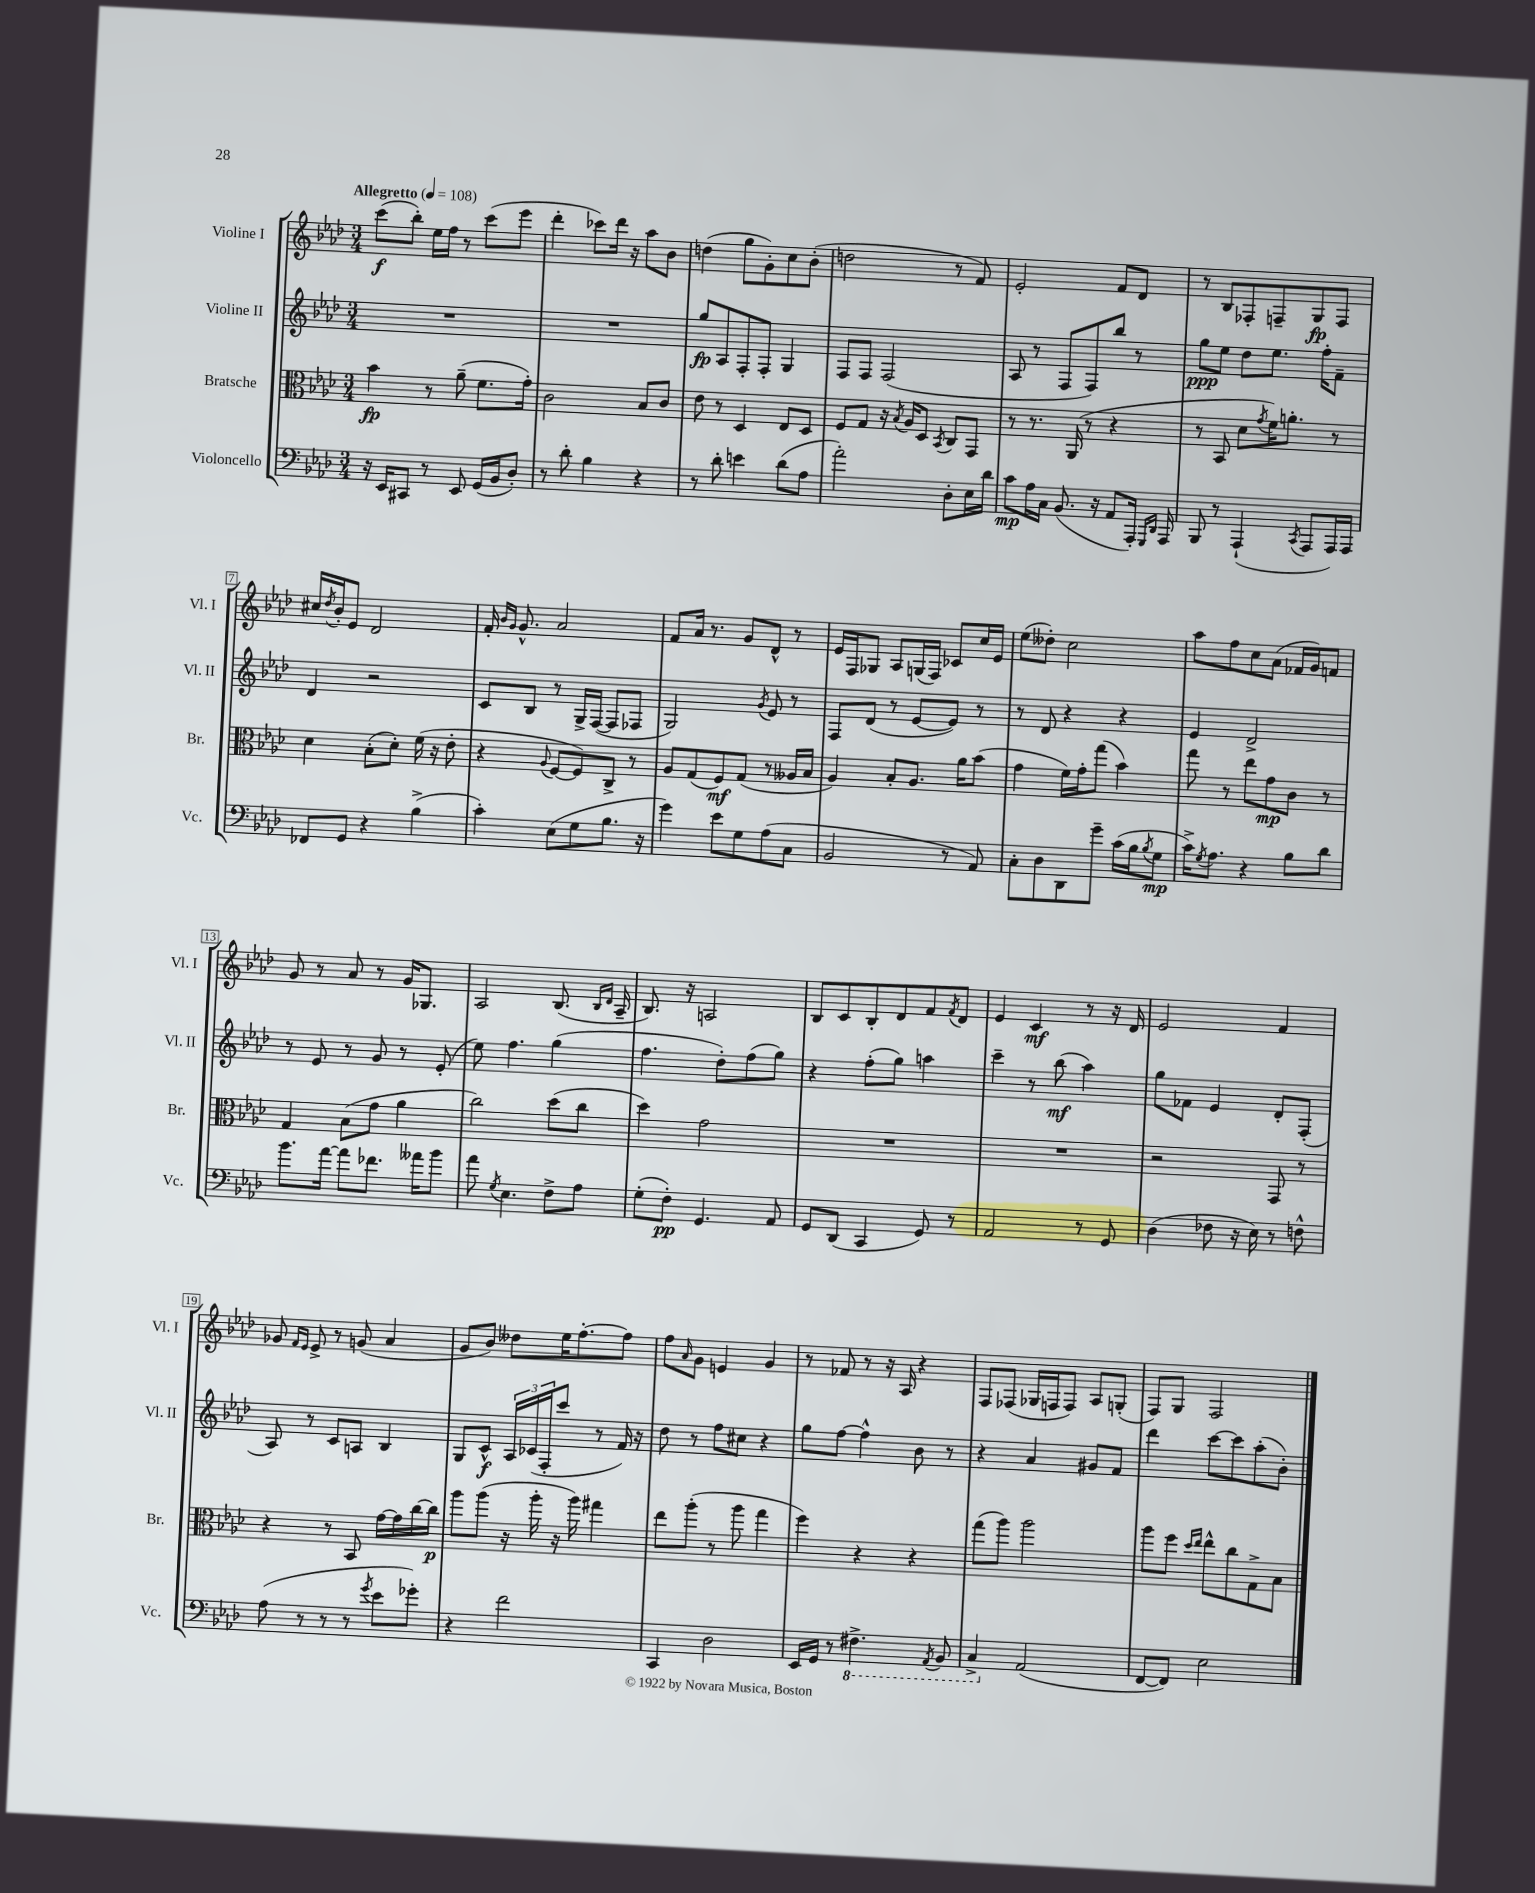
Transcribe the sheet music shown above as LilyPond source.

<<
\new StaffGroup <<
\new Staff = "s0" \with { instrumentName = "Violine I" shortInstrumentName = "Vl. I" } {
    \clef treble \key aes \major \numericTimeSignature \time 3/4 \tempo "Allegretto" 4 = 108
    c'''8\f( bes''8-.) ees''16 f''16 r8 c'''8( ees'''8 |
    des'''4-. ces'''8) des'''16 r16 aes''8 bes'8 |
    d''4( g''8 g'8-.) c''8 bes'8-.( |
    d''2 r8 f'8) |
    ees'2-. f'8 des'8 |
    r8 bes8 fes8-. f8-- g8\fp f8 |
    cis''16 \acciaccatura { des''8 } bes'16-. ees'8 des'2 |
    f'16-. \grace { bes'16 g'16 } g'8.-^ aes'2 |
    f'8 aes'16 r8. g'8 des'8-^ r8 |
    ees'16 f16 ges8 aes8 g16( f16) ces'8 c''16 ees'16 |
    ees''8( deses''8-.) c''2 |
    aes''8 f''8 c''8 aes'8( fes'16 g'16) f'8 |
    g'8 r8 aes'8 r8 g'16 ges8. |
    aes2 bes8.( \grace { bes16 des'16 } aes16-- |
    bes8.) r16 a2 |
    bes8 c'8 bes8-. des'8 f'8 \acciaccatura { f'8 } des'8 |
    ees'4 c'4\mf r8 r16 des'16 |
    ees'2 f'4 |
    ges'8 \grace { f'16 ees'16 } ees'8-> r8 g'8( aes'4 |
    g'8 bes'8) deses''8 ees''16 f''8.~-. f''8 |
    f''8 \grace { aes'16 } g'8 e'4 g'4 |
    r8 fes'8 r8 r16 aes16 r4 |
    f8 fes8( ges16 f16 f8) aes8 g8-.( |
    f8) g8 f2 \bar "|." |
}
\new Staff = "s1" \with { instrumentName = "Violine II" shortInstrumentName = "Vl. II" } {
    \clef treble \key aes \major \numericTimeSignature \time 3/4
    R2. |
    R2. |
    g''8\fp aes8 f8-. f8-. g4 |
    f8 f8 f2( |
    aes8 r8 f8 f8) bes''8 r8 |
    g''8\ppp ees''8 des''8 ees''8. f''16-. f'8-- |
    des'4 r2 |
    c'8 bes8 r8 g16-> f16~( f8 fes8 |
    g2) \acciaccatura { g'8 } ees'8 r8 |
    f8 des'8( r8 ees'8~ ees'8) r8 |
    r8 des'8 r4 r4 |
    ees'4 des'2-> |
    r8 ees'8 r8 g'8 r8 ees'8-.( |
    ees''8) f''4. g''4( |
    f''4. des''8-.) f''8( g''8) |
    r4 f''8-.( g''8) a''4 |
    c'''4-- r8 bes''8\mf( aes''4) |
    g''8 fes'8 ees'4 des'8-. f8-.( |
    aes8) r8 c'8 a8 bes4 |
    g8 c'8-^\f \tuplet 3/2 { aes16 ces'16( f16-. } c'''8 r8 f'16) r16 |
    des''8 r8 f''8 cis''8 r4 |
    g''8 f''8~ f''4-^ bes'8 r8 |
    r4 aes'4 gis'8 f'8 |
    des'''4 c'''8~ c'''8 aes''8-.( bes'8-.) \bar "|." |
}
\new Staff = "s2" \with { instrumentName = "Bratsche" shortInstrumentName = "Br." } {
    \clef alto \key aes \major \numericTimeSignature \time 3/4
    bes'4\fp r8 aes'8--( f'8. g'16-.) |
    c'2 bes8 c'8 |
    ees'8 r8 des4 ees8 des8 |
    f8 g8 r16 \acciaccatura { bes8 } aes16 des8 \acciaccatura { bes,8 } c8 g,8 |
    r8 r8. aes,16( r8 r4 |
    r8 bes,8 des'8 \acciaccatura { g'8 } f'16) a'8.-. r8 |
    des'4 bes8-.( des'8-.) f'16( r16 ees'8-. |
    r4 \appoggiatura { aes8 } f8~ f8) c8-> r8 |
    aes8 g8( f8\mf) g8( r8 aeses16 bes16 |
    aes4) bes8-. aes8. aes'16 bes'8( |
    g'4 f'16) g'16-. g''8( bes'4) |
    g''8 r8 ees''8 g'8\mp c'8 r8 |
    g4 bes8( g'8 aes'4 |
    c''2) des''8( c''8 |
    des''4) g'2 |
    R2. |
    R2. |
    r2 g,8 r8 |
    r4 r8 bes,8 g'16~ g'16 c''16~ c''16\p |
    aes''8 aes''8( r16 aes''16-. r16 aes''16) gis''4 |
    ees''8 aes''8-.( r8 aes''8 g''4 |
    f''4) r4 r4 |
    g''8( aes''8) aes''2 |
    aes''8 f''8 \grace { des''16 ees''16 } ees''8-^ c''8 g8-> bes8 \bar "|." |
}
\new Staff = "s3" \with { instrumentName = "Violoncello" shortInstrumentName = "Vc." } {
    \clef bass \key aes \major \numericTimeSignature \time 3/4
    r16 ees,16 cis,8 r8 ees,8 g,16( bes,16 des8-.) |
    r8 des'8-. bes4 r4 |
    r8 des'8-. e'4 des'8( aes8 |
    aes'2-.) des8-. ees16 des'16 |
    c'8\mp aes16 c16 bes,8.( r16 aes,8 aes,,16-.) \grace { g,,16 des,16 } aes,,16 |
    bes,,8 r8 aes,,4-!( \acciaccatura { c,8 } aes,,8 aes,,16) aes,,16 |
    fes,8 g,8 r4 bes4->( |
    c'4-.) ees8( g8 bes8. r16 |
    g'4) ees'8 g8 aes8( c8 |
    bes,2 r8 aes,8) |
    c8-. des8 des,8 g'8-- c'16( bes16 \acciaccatura { bes8 } g8\mp |
    c'16->) \acciaccatura { g8 } aes8. r4 bes8 des'8 |
    bes'8. aes'16~ aes'8 fes'8. aeses'16 bes'8 |
    aes'8 \acciaccatura { g8 } ees4. f8-> aes8 |
    g8-.( f8-.\pp) g,4. aes,8 |
    g,8 des,8( c,4 g,8) r8 |
    aes,2 r8 g,8 |
    des4( fes8 r16 ees16) r8 f8-^ |
    aes8( r8 r8 r8 \acciaccatura { g'8 } ees'8 ges'8-.) |
    r4 f'2 |
    c,4 des2 |
    ees,16 g,16 r8 \ottava #-1 fis,4.-> \acciaccatura { aes,,8 } bes,,8 |
    c,4-> \ottava #0 aes,2( |
    f,8~ f,8) ees2 \bar "|." |
}
>>
>>
\layout { \context { \Score \override BarNumber.stencil = #(make-stencil-boxer 0.1 0.3 ly:text-interface::print) } }
